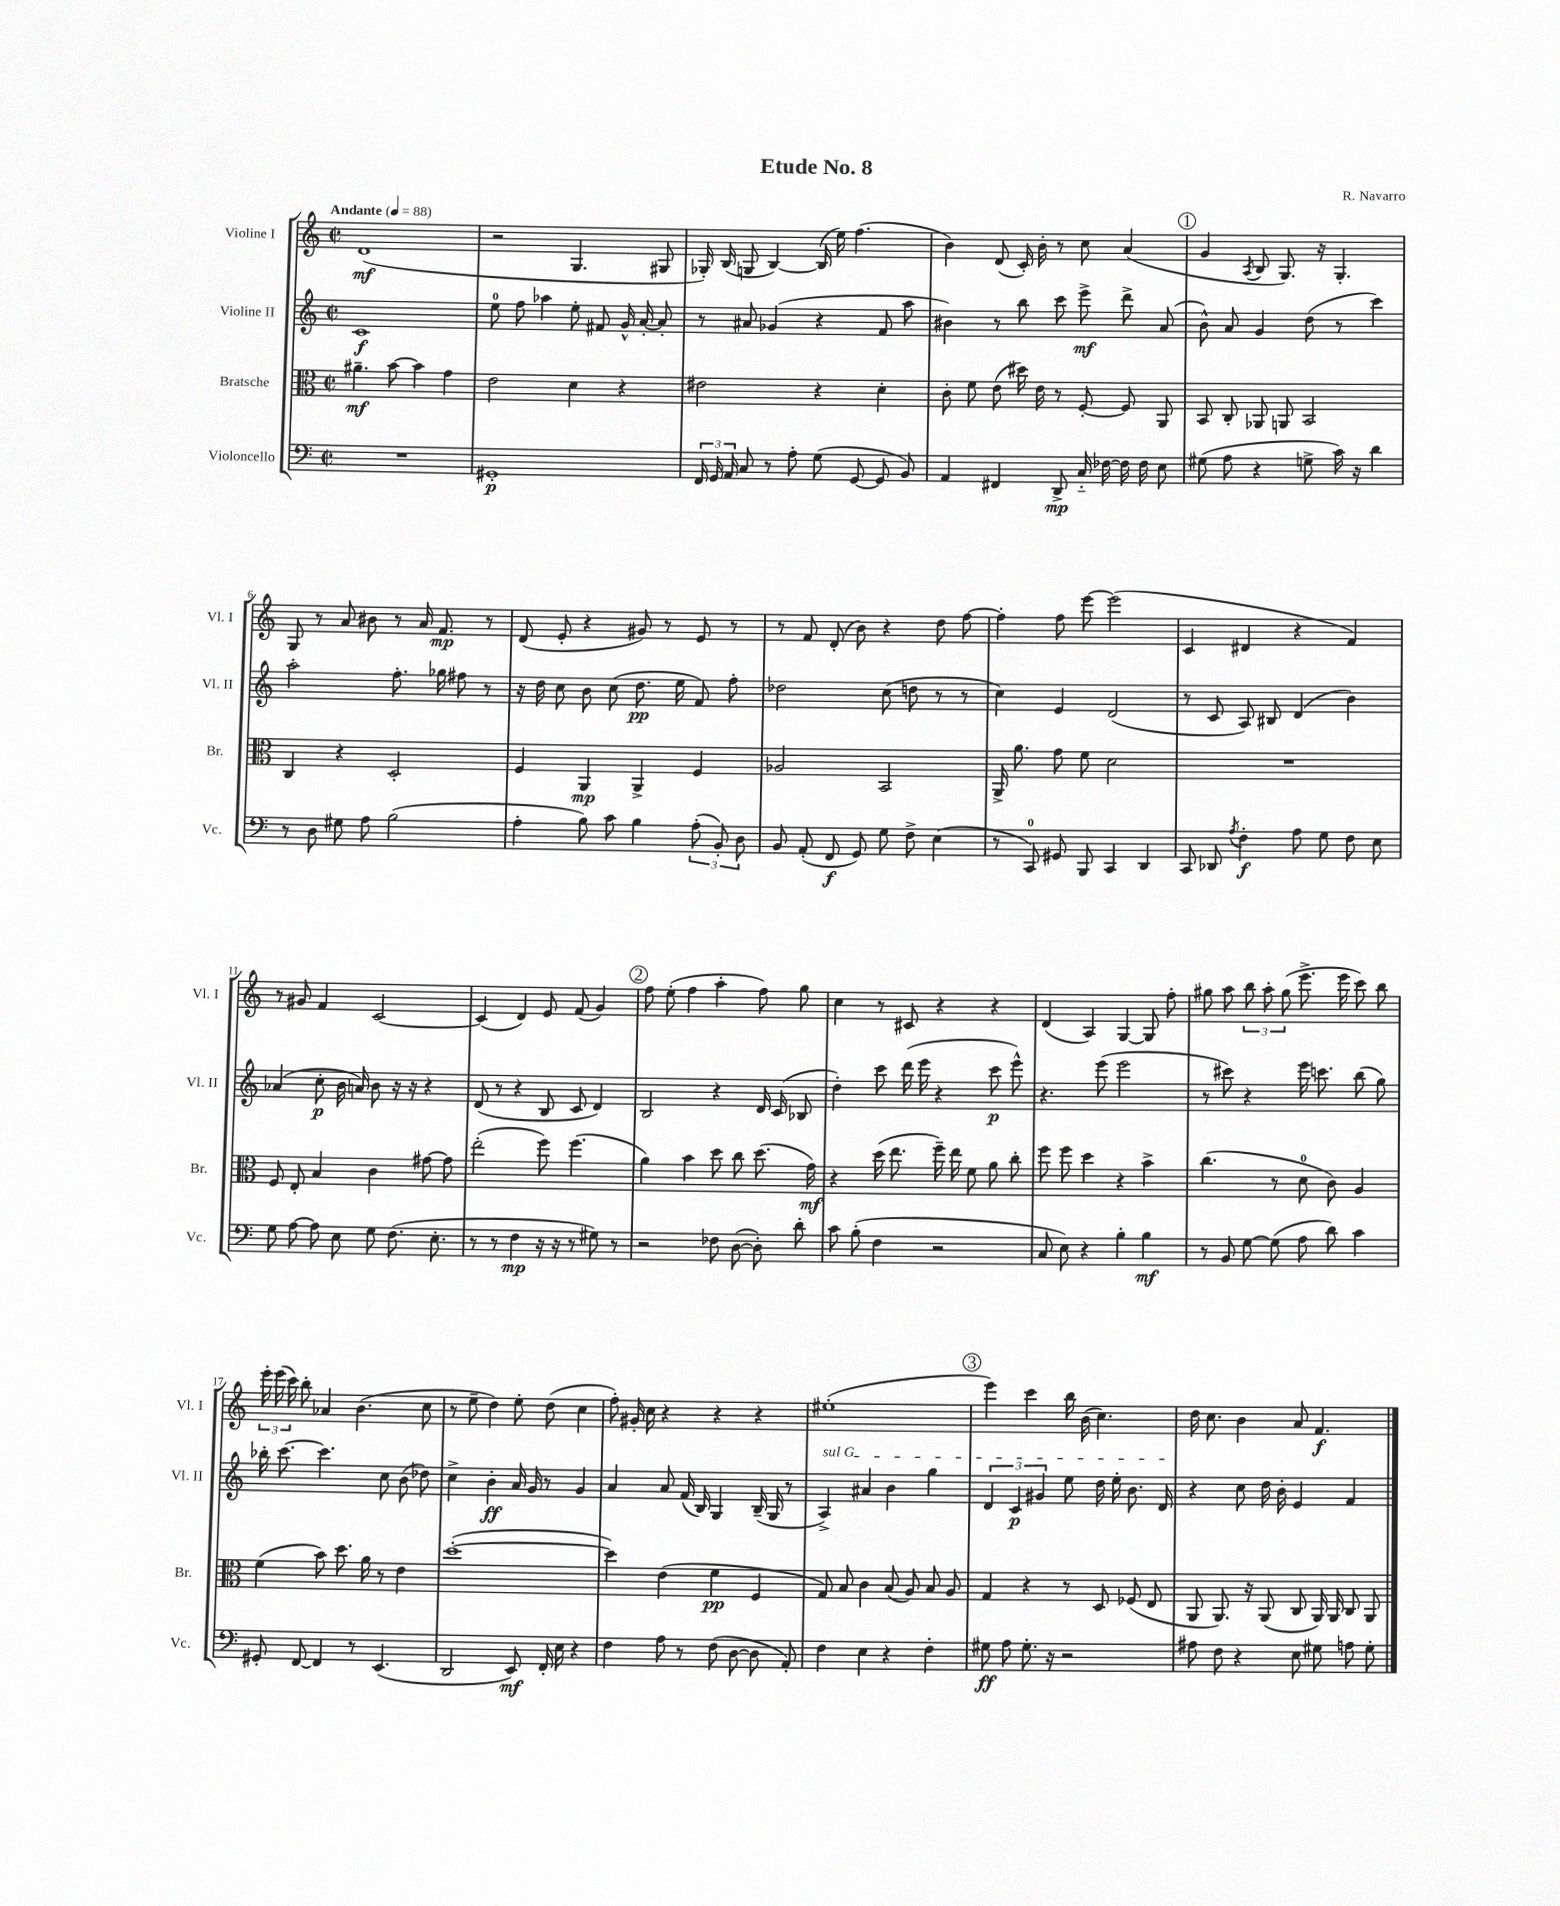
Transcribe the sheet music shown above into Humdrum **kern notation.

**kern	**kern	**kern	**kern
*staff4	*staff3	*staff2	*staff1
*clefF4	*clefC3	*clefG2	*clefG2
*k[]	*k[]	*k[]	*k[]
*M2/2	*M2/2	*M2/2	*M2/2
*met(c|)	*met(c|)	*met(c|)	*met(c|)
*MM88	*MM88	*MM88	*MM88
1r	4.a#~	1c	(1d
.	[8b	.	.
.	4b]	.	.
.	4g	.	.
=	=	=	=
1GG#'	2e	8ee	2r
.	.	8ff	.
.	.	4aa-	.
.	4d	8ee'	4.G
.	.	8f#	.
.	4r	16g^^	.
.	.	[16a'	.
.	.	8a']	8G#
=	=	=	=
24FF	2e#	8r	16G-')
24GG	.	.	.
.	.	.	(16B
24AA	.	.	.
8C	.	8a#	8G
8r	.	(4g-	[4B)
8A'	.	.	.
(8G	4r	4r	(16B]
.	.	.	16ee)
[8GG	.	.	(4.ff
8GG]	4d'	8f	.
8BB)	.	8aa	.
=	=	=	=
4AA	8c'	4b#)	4b)
.	8f	.	.
4FF#	(8e	8r	(8d
.	16dd#)	8bb	16c')
.	16e	.	16b'
8DD^	8r	8ccc	8r
16C'~	[8F'	8eee^	8cc
[16F-	.	.	.
16F-]	8F]	8ddd^	(4a
16F-	.	.	.
8E	8AA	(8a	.
=	=	=	=
(8G#	8BB	8b^^)	4g
8A	8C'	8a	.
.	.	.	8qA
4r	8AA-	4g	8B
.	8AA	.	8.G)
8G^	2BB	(8dd	.
.	.	.	16r
16c)	.	8r	4.G'
16r	.	.	.
4d	.	4ccc)	.
=	=	=	=
8r	4C	2aa'	8G
8D	.	.	8r
8G#	4r	.	8a
8A	.	.	8b#
(2B	2D'	8.ff'	8r
.	.	.	16a
.	.	16gg-	8.f
.	.	8ff#	.
.	.	8r	8r
=	=	=	=
4A'	4F	16r	(8d
.	.	16dd	.
.	.	8cc	8e'
8B)	4AA	8b	4r
8c	.	(8cc	.
4B	4AA^	8.dd	8g#)
.	.	.	8r
.	.	16ee	.
(12A'	4F	8f)	8e
12BB')	.	.	.
.	.	8ff'	8r
12D	.	.	.
=	=	=	=
8BB	2A-	2dd-	8r
(8AA'	.	.	8f
8FF	.	.	(8d'
8GG)	.	.	8b)
8G	2BB	(8cc	4r
8F^	.	8dd	.
(4E	.	8r	8dd
.	.	8r	[8ff
=	=	=	=
8r	16AA^	4cc)	4ff']
.	8.a	.	.
8CC)	.	.	.
8GG#	8g	4e	8ff
8BBB	8f	.	[8eee
4CC	2d	(2d	(2eee]
4DD	.	.	.
=	=	=	=
8CC	1r	8r	4c
8DD-	.	8c	.
8qA	.	.	.
4F'	.	8A)	4d#
.	.	8B#	.
8A	.	(4d	4r
8G	.	.	.
8F	.	4b)	4f)
8E	.	.	.
=	=	=	=
8G	8F	(4a-	8r
[8A	8E'	.	8g#
8A]	4B	8cc'	4f
8E	.	16b	.
.	.	16a)	.
8G	4c	8b	[2c
(8.F	.	16r	.
.	.	16r	.
.	[8g#	4r	.
8.E'	.	.	.
.	8g#]	.	.
=	=	=	=
8r	(2ee'	(8d	(4c]
8r	.	8r	.
4F	.	4r	4d)
16r	8ff)	8B	8e
16r	.	.	.
8r	(4.ff	8c	(8f
8G#)	.	4d)	4g)
8r	.	.	.
=	=	=	=
2r	4a)	2B	8ff
.	.	.	(8ee'
.	4b	.	4ff
8F-	8dd	4r	4aa'
([8D	8cc	.	.
8D'])	(8.dd	16d	8ff)
.	.	(16c	.
8d'	.	8B-	8gg
.	16g)	.	.
=	=	=	=
8c	4r	4dd')	4cc
(8B'	.	.	.
4F	(16dd	8ccc	8r
.	8.ee	.	.
.	.	(16ddd	8c#
.	.	16eee	.
2r	16ff~)	4r	4r
.	16ee	.	.
.	8f	.	.
.	8a	8ccc	4r
.	8cc'	8eee^^)	.
=	=	=	=
8C	8ff	4.r	(4d
8E)	8ff	.	.
4r	4dd	.	4A)
.	.	(8eee	.
4B'	4r	2eee	[4G
4B	4b^	.	8G]
.	.	.	8ff'
=	=	=	=
8r	(4.cc	8r	8gg#
8BB	.	8ccc#)	8aa
[8G	.	4r	12bb
.	.	.	12aa'
(8G]	8r	.	.
.	.	.	(12gg#
8A	8d	16eee	8.eee^
.	.	8.ccc	.
8d)	8c)	.	.
.	.	.	16eee
4c	4A	(8bb	8ccc)
.	.	8gg)	8bb
=	=	=	=
8GG#'	(4f	16bb-'	24eee'
.	.	.	(24eee
.	.	[8.ccc	.
.	.	.	24ccc)
[8FF	.	.	8bb'
4FF]	8b)	4.ccc]	4a-
.	8.dd	.	.
8r	.	.	(4.b
.	16a	.	.
(4.EE	8r	8cc	.
.	4e	(8b	.
.	.	8dd-)	8cc
=	=	=	=
2DD	([1dd'	4cc^	8r
.	.	.	8ee~
.	.	4b'	4dd)
8EE)	.	16a	8ee'
.	.	16g	.
16FF'	.	8r	(8dd
16E	.	.	.
4r	.	4g	4cc
=	=	=	=
4F	4dd])	4a	8ff')
.	.	.	16g#'
.	.	.	16cc
8A	(4e	8a	4r
8r	.	(16f	.
.	.	16B)	.
(8F	4f	4G	4r
[8D	.	.	.
8D]	4F	(16B~	4r
.	.	16G	.
8AA')	.	8r	.
=	=	=	=
4F	8G)	4A^)	(1ee#'
.	8B	.	.
4E	4c	4a#	.
4r	(8B	4b	.
.	8A)	.	.
4F'	8B	4gg	.
.	8A	.	.
=	=	=	=
8G#	4G	6d	4eee)
8A	.	.	.
.	.	6c	.
8.G#'	4r	.	4ccc
.	.	6g#	.
16r	.	.	.
2r	8r	8ee	16bb
.	.	.	(16b
.	8D	16dd	4.cc)
.	.	16ee'	.
.	(8F-	8.b	.
.	8E	.	.
.	.	16d	.
=	=	=	=
8A#	8AA	4r	16dd
.	.	.	8.cc
8F	8.AA)	.	.
4r	.	8cc	4b
.	16r	.	.
.	(8AA	16dd	.
.	.	16b'	.
8E	8C	4e	8a
8G#	16AA)	.	4.f
.	16AA	.	.
8A	8C	4f	.
8G#'	8AA	.	.
==	==	==	==
*-	*-	*-	*-
